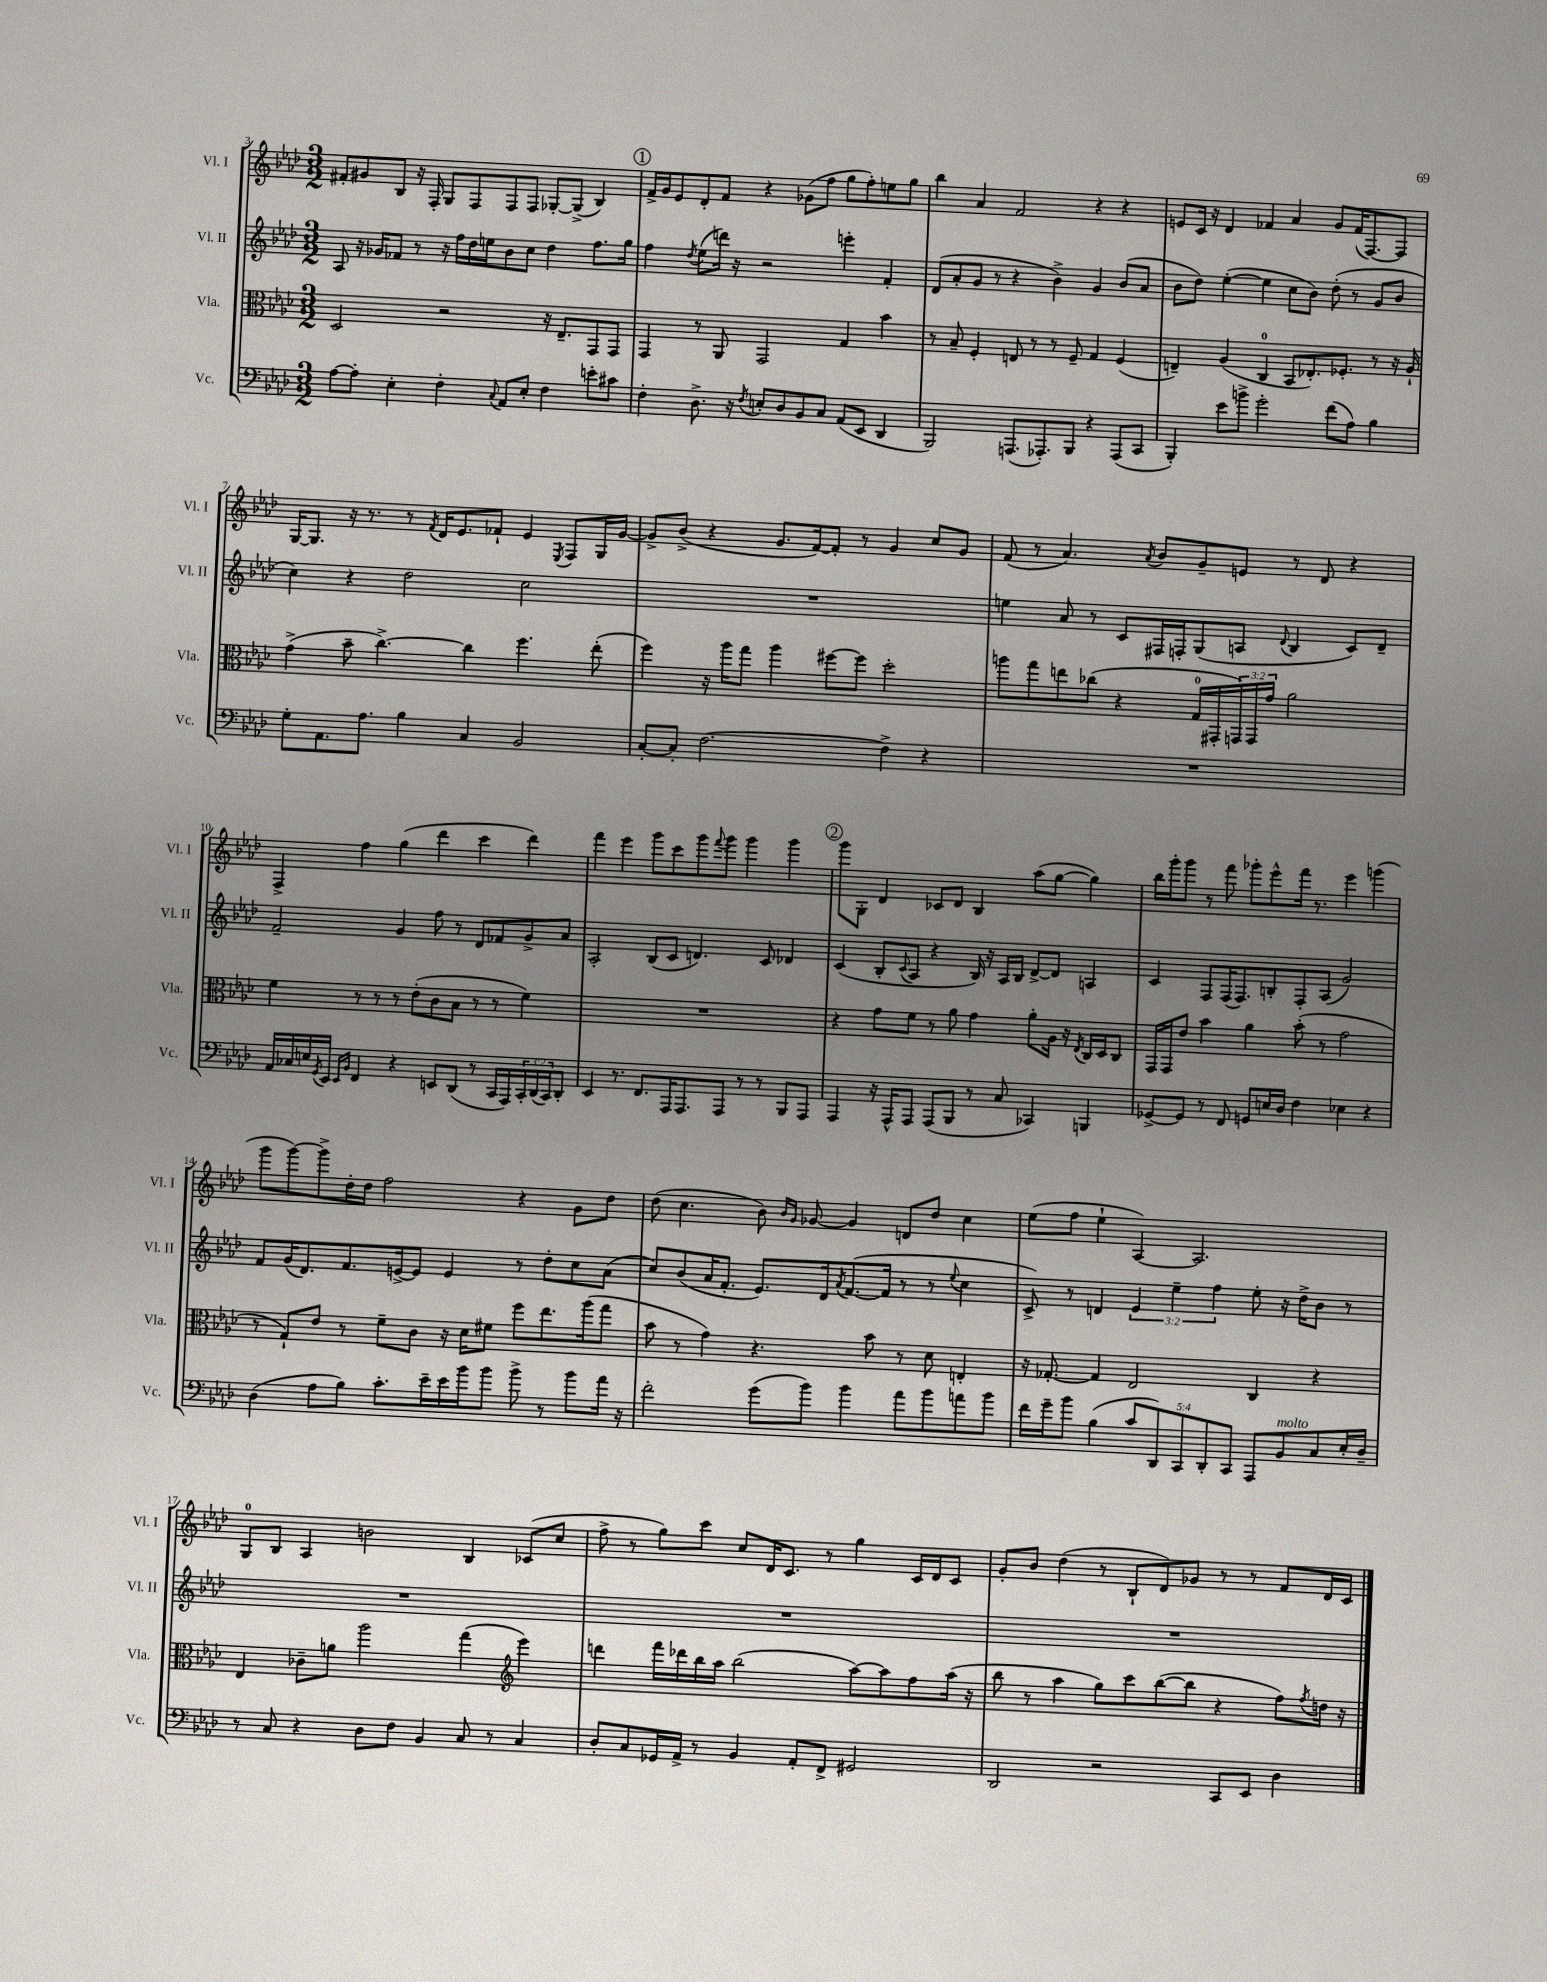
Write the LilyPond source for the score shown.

<<
\new StaffGroup <<
\new Staff = "s0" \with { instrumentName = "Vl. I" shortInstrumentName = "Vl. I" } {
    \clef treble \key aes \major \numericTimeSignature \time 3/2
    fis'8-. gis'8 bes8 r16 f16-. g8 f8 f8 f8 ges8~-. ges8->( bes4) |
    \mark \markup { \circle "1" } f'16-> g'16 ees'8 des'8-. f'8 r4 ges'8( f''8 g''8 f''8-.) e''8 g''8 |
    bes''4 aes'4 f'2 r4 r4 |
    e'8 c'16 r16 des'4 fes'4 aes'4 g'8 fes'16( f8.~) f8 |
    g16~ g8. r16 r8. r8 \acciaccatura { f'8 } des'16 ees'8. fes'8-! ees'4 \acciaccatura { ees8 } f8 g16 g'16~ |
    g'8-> bes'8->( r4 g'8. f'16~) f'8-. r8 g'4 c''8 g'8 |
    f'8( r8 aes'4.) \acciaccatura { aes'8 } bes'8 g'8-- e'8 r8 des'8 r4 |
    f4-> f''4 g''4( des'''4 c'''4 des'''4) |
    f'''4 ees'''4 g'''8 c'''8 g'''8 \appoggiatura { f'''8 } g'''8 g'''4 g'''4 |
    \mark \markup { \circle "2" } g'''8 g8-. des'4 ces'8 des'8 bes4 aes''8( g''8~ g''4) |
    bes''16 g'''16-. g'''8 r8 f'''8 ges'''8-. ees'''8-^ f'''16 r8. ees'''4 g'''4( |
    g'''8 g'''8~) g'''8-> des''16-. des''16 f''2 r4 g'8 des''8 |
    des''8( c''4. bes'8) \grace { bes'16 g'16 } ges'8~ ges'4 d'8 des''8 c''4 |
    ees''8( f''8 ees''4-! aes4~) aes2. |
    g8-0 bes8 aes4 b'2 bes4 ces'8( c''8 |
    f''8-> r8 g''8) c'''8 c''8 des'16 c'8. r8 g''4 c'16 des'16 c'8 |
    g'8-. bes'8 des''4( r8 bes8-! des'8) ges'8 r8 r8 f'8 des'16 c'16 \bar "|." |
}
\new Staff = "s1" \with { instrumentName = "Vl. II" shortInstrumentName = "Vl. II" } {
    \clef treble \key aes \major \numericTimeSignature \time 3/2 \override Staff.TupletNumber.text = #tuplet-number::calc-fraction-text
    aes8 r16 ges'16 fes'8 r8 r16 f''16 des''16 e''16 bes'8 c''8 des''4 f''8. g''16 |
    \mark \markup { \circle "1" } f''4 \acciaccatura { des''8 } ees''8( d'''16) r16 r2 e'''4-. f'4-. |
    des'8( aes'8-. g'8 r8 r4 bes'4->) g'4 bes'8( aes'8 |
    bes'8 des''8) ees''4~-.( ees''4 c''8 bes'8) des''8-.( r8 g'8 bes'8 |
    c''4) r4 des''2 c''2 |
    R1. |
    e''4 aes'8 r8 c'8 fis16 f16-. g8( a8 \appoggiatura { des'8 } bes4 c'8) des'8-- |
    f'2-- g'4 f''8 r8 des'8 fes'8 g'8-> aes'8 |
    aes2-. bes8( c'8 d'4.) c'8 des'4 |
    \mark \markup { \circle "2" } c'4( bes8-. \appoggiatura { c'8 } aes8 r4 bes16) r16 aes16 bes16 des'8~-> des'8 a4 |
    c'4 f8 f16( f8.) b8-. f8-. aes8( g'2) |
    f'8 g'16( des'8.) f'8. e'16~-> e'8 e'4 r8 des''8-. c''8 aes'8( |
    c''8) bes'8( aes'16 f'8.-. ees'8.) des'16 \acciaccatura { aes'8 } f'8.~( f'16 r8 r8 \appoggiatura { ees''8 } c''4 |
    c'8->) r8 d'4 \tuplet 3/2 { ees'4 ees''4-- f''4 } ees''8-. r16 des''16-> bes'8 r8 |
    R1. |
    R1. |
    R1. \bar "|." |
}
\new Staff = "s2" \with { instrumentName = "Vla." shortInstrumentName = "Vla." } {
    \clef alto \key aes \major \numericTimeSignature \time 3/2 \override Staff.TupletNumber.text = #tuplet-number::calc-fraction-text
    des2 r2 r16 ees8.-- g,8 g,8 |
    \mark \markup { \circle "1" } g,4 r8 aes,8 g,2 g4 bes'4 |
    r8 bes8-- f4-. e8 r8 r8 f8-- g4 f4( |
    e4--) aes4( c4-0 bes,8 ees8.-.) fes8.-. r8 r16 aes16-! |
    g'4->( bes'8-- c''4.~->) c''4 f''4. ees''8-.( |
    f''4) r16 aes''16 g''8 aes''4 fis''8~ fis''8 des''2-. |
    a''8 g''8 e''8 ces''8( r4 g16-0 gis,16-. \tuplet 3/2 { g,16) g,16 g'16 } aes'2 |
    f'4 r8 r8 r8 ees'8-.( c'8 bes8 r8 r8 f'4) |
    R1. |
    \mark \markup { \circle "2" } r4 g'8 f'8 r8 aes'8 g'4 aes'8-. aes16 r16 \acciaccatura { ees8 } c16 des16 c8 |
    g,16 g,16 ees'8 bes'4 aes'4 bes'8-.( r8 g'2 |
    r8 g8-!) ees'8 r8 f'8-- c'8 r16 des'16 fis'8 f''8 ees''8. aes''16( g''8 |
    bes'8 r8 g'4) r4. bes'8 r8 des'8 e4-. |
    r16 ges8.~-. ges4 ees2 c4 r4 |
    ees4 ces'8-- a'8 aes''2 g''4( \clef treble ees'''4) |
    d'''4 f'''16 des'''16 bes''16 aes''16 bes''2( aes''8~) aes''8 f''8 aes''16( r16 |
    bes''8 r8 aes''4 g''8) c'''8 bes''8~( bes''8 r4 f''8) \acciaccatura { f''8 } d''16 r16 \bar "|." |
}
\new Staff = "s3" \with { instrumentName = "Vc." shortInstrumentName = "Vc." } {
    \clef bass \key aes \major \numericTimeSignature \time 3/2 \override Staff.TupletNumber.text = #tuplet-number::calc-fraction-text
    aes8~ aes8-. ees4-. f4-. \appoggiatura { c8 } aes,8 ees8-. f4 e'8-. cis'8 |
    \mark \markup { \circle "1" } f4-. des8.-> r16 \acciaccatura { f8 } e8-. des8 bes,8 c8 aes,8( ees,8 des,4 |
    bes,,2) a,,8.( aes,,8.-.) bes,,8 r4 aes,,8( c,8 |
    bes,,4-.) ees'8 b'8-> g'2-. f'8( aes8) bes4 |
    g8-. aes,8. aes8. bes4 c4 bes,2 |
    c8~-. c8-. f2.~ f4-> r4 |
    R1. |
    aes,16 ces16 e16 \acciaccatura { g,8 } ees,16 \grace { ees,16 bes,16 } f,4 r4 e,8 des,8( r8 c,16 aes,,16) \tuplet 3/2 { c,16-. des,16( c,16) } des,8-. |
    ees,4 r8. f,8. aes,,16 aes,,8. aes,,8 r8 r8 bes,,8 aes,,8 |
    \mark \markup { \circle "2" } aes,,4 r16 aes,,16-^ aes,,8 aes,,8( bes,,8 r8 c8 ces,4) b,,4 |
    ges,8~-> ges,8 r8 f,8 g,8 e16 des16 f4 ees4 r4 |
    des4( aes8 bes8) c'8.-. ees'16-- ees'16 bes'16 bes'8 bes'8-> r8 bes'8 aes'16 r16 |
    f'2-. g'8( bes'8) bes'4 aes'8 bes'8 a'8 bes'8 |
    f'16 g'16-- bes'8 bes4( \tuplet 5/4 { c'8 des,8) c,8 des,8-. c,8 } aes,,8 bes,8^\markup { \italic "molto" } c8 ees16-. des16-- |
    r8 c8 r4 des8 f8 bes,4 c8 r8 c4 |
    des8-. c8 ges,16 aes,16-> r8 bes,4 aes,8-. f,8-> gis,2 |
    des,2 r2 c,8 ees,8 des4 \bar "|." |
}
>>
>>
\layout { \context { \Score currentBarNumber = #3 } }
